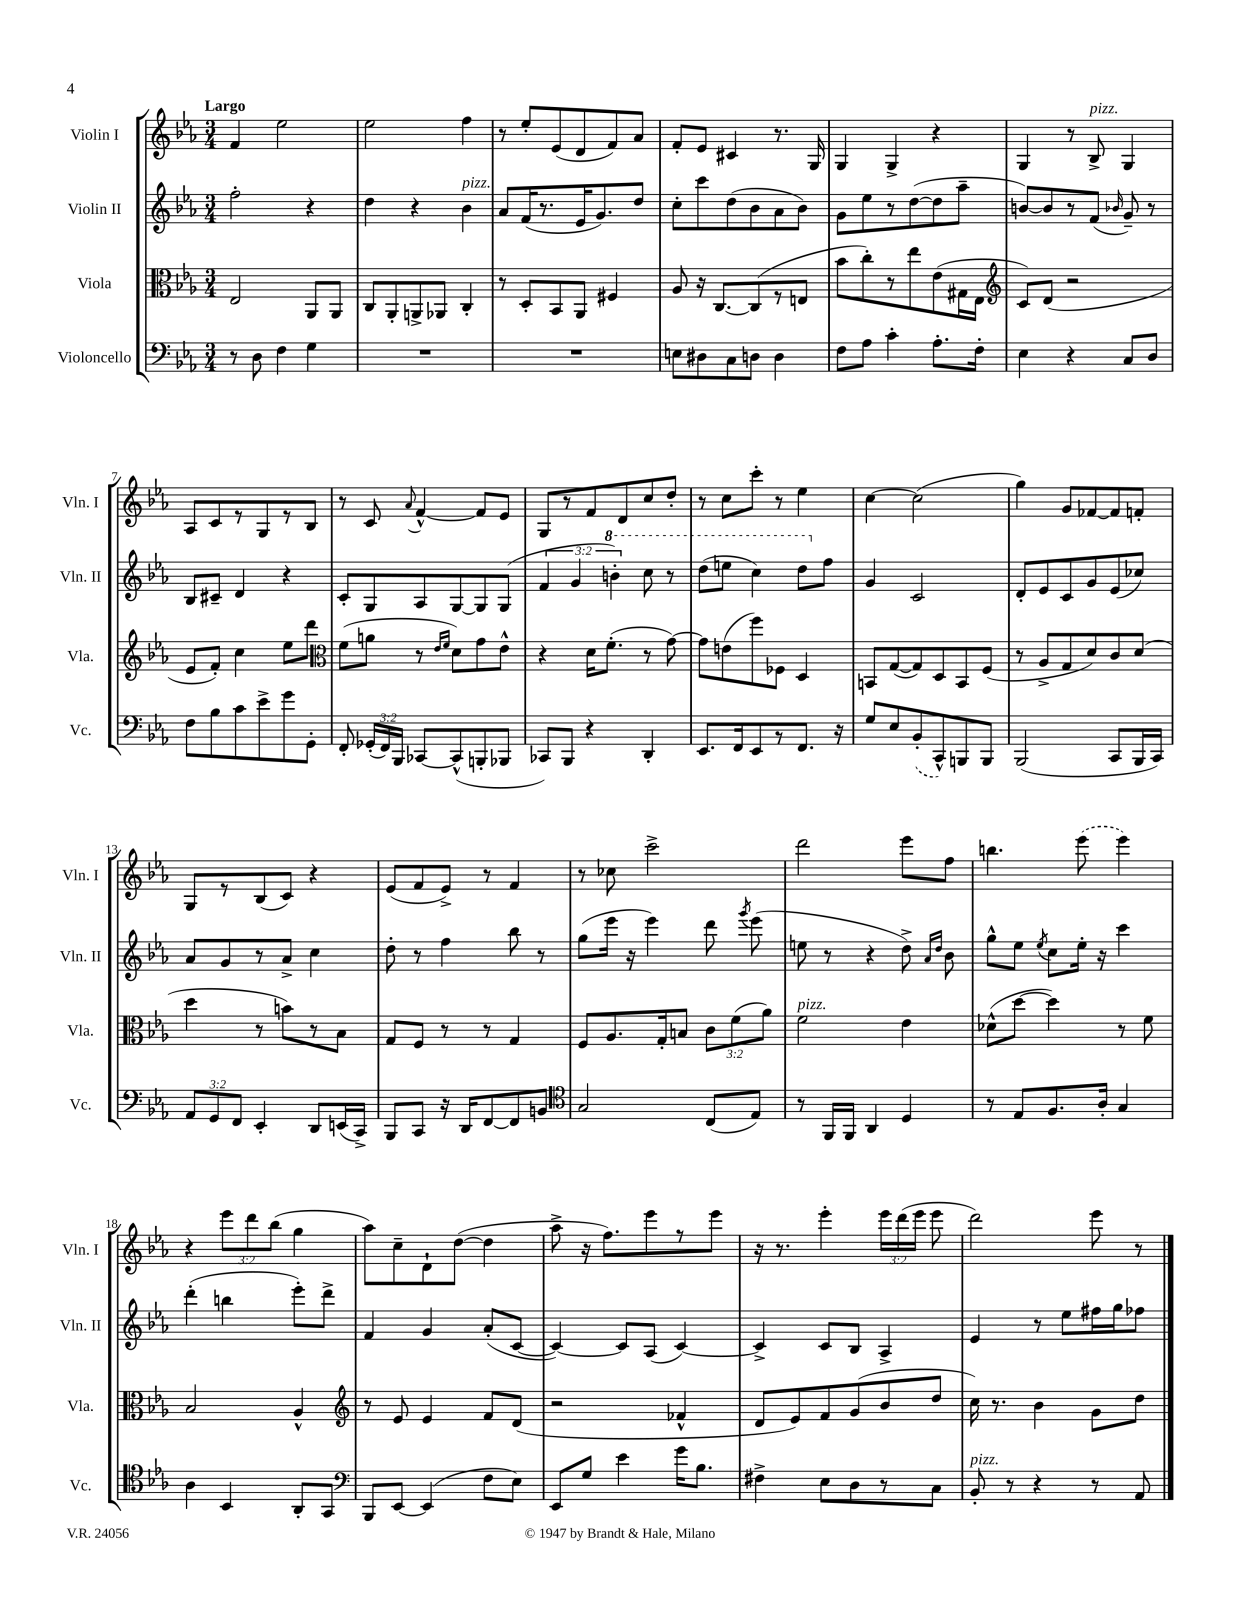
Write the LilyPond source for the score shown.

<<
\new StaffGroup <<
\new Staff = "s0" \with { instrumentName = "Violin I" shortInstrumentName = "Vln. I" } {
    \clef treble \key ees \major \numericTimeSignature \time 3/4 \override Staff.TupletNumber.text = #tuplet-number::calc-fraction-text \tempo "Largo"
    \autoBeamOff f'4 ees''2 |
    ees''2 f''4 |
    r8 ees''8[-. ees'8( d'8 f'8) aes'8] |
    f'8[-. ees'8] cis'4 r8. g16 |
    g4 g4-> r4 |
    g4 r8 bes8->^\markup { \italic "pizz." } g4 |
    aes8[ c'8 r8 g8 r8 bes8] |
    r8 c'8 \appoggiatura { aes'8 } f'4~-^ f'8[ ees'8] |
    g8[ r8 f'8 d'8 c''8 d''8]-. |
    r8 c''8[ c'''8]-. r8 ees''4 |
    c''4~ c''2( |
    g''4) g'8[ fes'8~ fes'8 f'8]-. |
    g8[ r8 bes8( c'8]) r4 |
    ees'8[( f'8 ees'8]->) r8 f'4 |
    r8 ces''8 c'''2-> |
    d'''2 ees'''8[ f''8] |
    b''4. \once \slurDashed ees'''8( ees'''4) |
    r4 \tuplet 3/2 { ees'''8[ d'''8 bes''8]( } g''4 |
    aes''8[) c''8-- d'8-! d''8]~( d''4 |
    aes''8-> r16 f''8.[) ees'''8 r8 ees'''8] |
    r16 r8. ees'''4-. \tuplet 3/2 { ees'''16[ d'''16( ees'''16] } ees'''8 |
    d'''2) ees'''8 r8 \bar "|." |
}
\new Staff = "s1" \with { instrumentName = "Violin II" shortInstrumentName = "Vln. II" } {
    \clef treble \key ees \major \numericTimeSignature \time 3/4 \override Staff.TupletNumber.text = #tuplet-number::calc-fraction-text
    \autoBeamOff f''2-. r4 |
    d''4 r4 bes'4^\markup { \italic "pizz." } |
    aes'8[ f'16( r8. ees'16 g'8.) d''8] |
    c''8[-. c'''8 d''8( bes'8 aes'8 bes'8]) |
    g'8[ ees''8 r8 d''8~( d''8 aes''8]-- |
    b'8[~) b'8 r8 f'8]( \grace { bes'16 } g'8--) r8 |
    bes8[ cis'8]-- d'4 r4 |
    c'8[-. g8 aes8 g8~ g8 g8]( |
    \tuplet 3/2 { f'4 g'4 \ottava #1 b''4-.) } c'''8 r8 |
    d'''8[( e'''8] c'''4) d'''8[ \ottava #0 f''8] |
    g'4 c'2 |
    d'8[-. ees'8 c'8 g'8 ees'8( ces''8]) |
    aes'8[ g'8 r8 aes'8]-> c''4 |
    d''8-. r8 f''4 bes''8 r8 |
    g''8[( ees'''16] r16 ees'''4) d'''8 \acciaccatura { g'''8 } ees'''8( |
    e''8 r8 r4 d''8->) \grace { aes'16[ d''16] } bes'8 |
    g''8[-^ ees''8] \acciaccatura { ees''8 } c''8[ ees''16]-. r16 c'''4 |
    d'''4-.( b''4 ees'''8[-.) d'''8]-> |
    f'4 g'4 aes'8[-.( c'8]~ |
    c'4~) c'8[ aes8]( c'4~) |
    c'4-> c'8[ bes8] aes4-> |
    ees'4 r8 ees''8[ fis''16 g''16 fes''8] \bar "|." |
}
\new Staff = "s2" \with { instrumentName = "Viola" shortInstrumentName = "Vla." } {
    \clef alto \key ees \major \numericTimeSignature \time 3/4 \override Staff.TupletNumber.text = #tuplet-number::calc-fraction-text
    \autoBeamOff ees2 aes,8[ aes,8] |
    c8[ aes,8-. a,8-> aes,8] c4-. |
    r8 d8[-. bes,8 aes,8] fis4 |
    aes8 r16 c8.[~ c8( r8 e8] |
    bes'8[ c''8-.) r8 ees''8 ees'8( gis16 ees16] |
    \clef treble c'8[) d'8]( r2 |
    ees'8[ f'8]-.) c''4 ees''8[ d'''8] |
    \clef alto f'8[( a'8] r8 \grace { ees'16[ f'16] } d'8[) g'8 ees'8]-^ |
    r4 d'16[ f'8.]-.( r8 g'8~) |
    g'8[ e'8( f''8) fes8] d4 |
    b,8[ g8~( g8) d8 b,8 f8]( |
    r8 aes8[-> g8 d'8) c'8 d'8]( |
    d''4 r8 b'8[) r8 bes8] |
    g8[ f8] r8 r8 g4 |
    f8[ aes8. g16-. b8] \tuplet 3/2 { c'8[ f'8( aes'8]) } |
    f'2^\markup { \italic "pizz." } ees'4 |
    des'8[-^( d''8]~ d''4) r8 f'8 |
    bes2 aes4-^ |
    \clef treble r8 ees'8 ees'4 f'8[ d'8]( |
    r2 fes'4-^ |
    d'8[ ees'8) f'8 g'8( bes'8 d''8] |
    c''16) r8. bes'4 g'8[ d''8] \bar "|." |
}
\new Staff = "s3" \with { instrumentName = "Violoncello" shortInstrumentName = "Vc." } {
    \clef bass \key ees \major \numericTimeSignature \time 3/4 \override Staff.TupletNumber.text = #tuplet-number::calc-fraction-text
    \autoBeamOff r8 d8 f4 g4 |
    R2. |
    R2. |
    e8[ dis8 c8 d8] d4 |
    f8[ aes8] c'4-. aes8.[-. f16]-. |
    ees4 r4 c8[ d8] |
    f8[ bes8 c'8 ees'8-> g'8 g,8]-. |
    f,8-. \tuplet 3/2 { ges,16[-.( f,16) bes,,16] } ces,8[~ ces,8-^( b,,8-. bes,,8] |
    ces,8[) bes,,8] r4 d,4-. |
    ees,8.[ f,16 ees,8 r8 f,8.] r16 |
    g8[ ees8 \once \slurDashed bes,8-.( c,8-^) b,,8 b,,8] |
    bes,,2( c,8[ bes,,16 c,16]) |
    \tuplet 3/2 { aes,8[ g,8 f,8] } ees,4-. d,8[ e,16( c,16]->) |
    bes,,8[ c,8] r16 d,16[ f,8~ f,8 b,8] |
    \clef tenor g2 c8[( ees8]) |
    r8 f,16[ f,16] aes,4 d4 |
    r8 ees8[ f8. aes16]-. g4 |
    aes4 bes,4 aes,8[-. g,8] |
    \clef bass bes,,8[ ees,8]~ ees,4( f8[ ees8]) |
    ees,8[ g8] ees'4 g'16[ bes8.] |
    fis4-> ees8[ d8 r8 c8] |
    bes,8-.^\markup { \italic "pizz." } r8 r4 r8 aes,8 \bar "|." |
}
>>
>>
